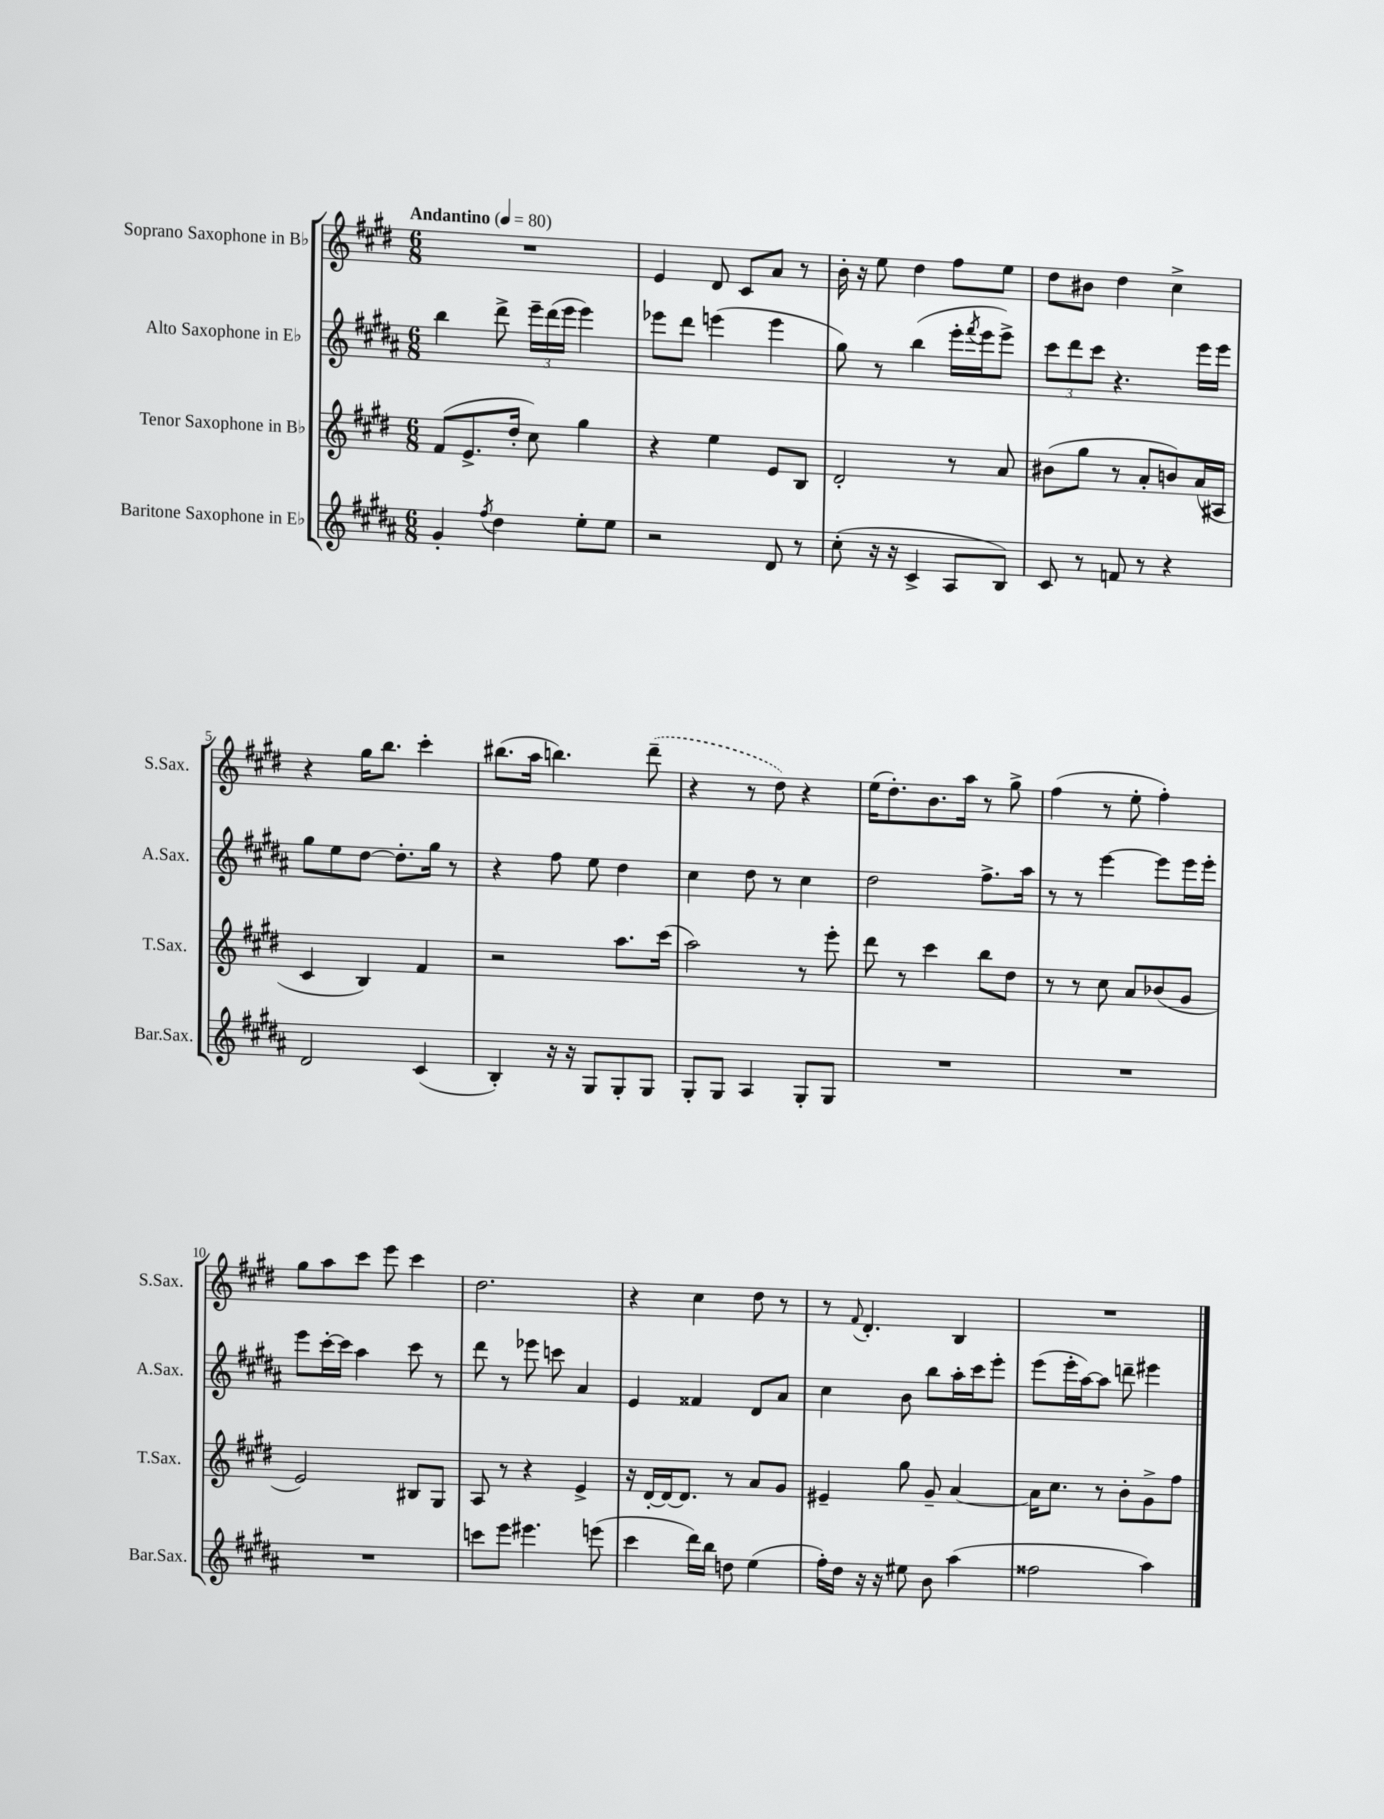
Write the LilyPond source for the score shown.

<<
\new StaffGroup <<
\new Staff = "s0" \with { instrumentName = "Soprano Saxophone in Bb" shortInstrumentName = "S.Sax." } {
    \clef treble \key e \major \numericTimeSignature \time 6/8 \tempo "Andantino" 4 = 80
    R2. |
    e'4 dis'8 cis'8 a'8 r8 |
    b'16-. r16 e''8 dis''4 fis''8 e''8 |
    dis''8 bis'8 dis''4 cis''4-> |
    r4 gis''16 b''8. cis'''4-. |
    bis''8.( a''16 b''4.) \once \slurDashed dis'''8--( |
    r4 r8 dis''8) r4 |
    e''16( dis''8.-.) b'8. a''16 r8 gis''8-> |
    fis''4( r8 e''8-. fis''4-.) |
    gis''8 a''8 cis'''8 e'''8 cis'''4 |
    dis''2. |
    r4 cis''4 dis''8 r8 |
    r8 \appoggiatura { fis'8 } dis'4.-. b4 |
    R2. \bar "|." |
}
\new Staff = "s1" \with { instrumentName = "Alto Saxophone in Eb" shortInstrumentName = "A.Sax." } {
    \clef treble \key b \major \numericTimeSignature \time 6/8
    b''4 dis'''8-> \tuplet 3/2 { e'''16-- dis'''16( e'''16 } e'''4) |
    ees'''8 dis'''8 e'''4( e'''4 |
    gis''8) r8 b''4( e'''16-. \acciaccatura { fis'''8 } e'''16 e'''8->) |
    \tuplet 3/2 { cis'''8 dis'''8 cis'''8 } r4. e'''16 e'''16 |
    gis''8 e''8 dis''8~ dis''8.-. gis''16 r8 |
    r4 fis''8 e''8 dis''4 |
    cis''4 dis''8 r8 cis''4 |
    dis''2 fis''8.-> ais''16 |
    r8 r8 e'''4~ e'''8 e'''16 e'''16-. |
    e'''8 cis'''16~-. cis'''16 ais''4 cis'''8 r8 |
    dis'''8 r8 ees'''8 c'''8 ais'4 |
    e'4 fisis'4 dis'8 ais'8 |
    cis''4 b'8 b''8 ais''16-. cis'''16 e'''8-. |
    e'''8( e'''16-. ais''16~) ais''8 d'''8-- eis'''4 \bar "|." |
}
\new Staff = "s2" \with { instrumentName = "Tenor Saxophone in Bb" shortInstrumentName = "T.Sax." } {
    \clef treble \key e \major \numericTimeSignature \time 6/8
    fis'8( e'8.-> dis''16-. cis''8) gis''4 |
    r4 e''4 e'8 b8 |
    dis'2-. r8 a'8 |
    bis'8( gis''8 r8 a'8-. b'8) a'16( ais16 |
    cis'4 b4) fis'4 |
    r2 a''8. cis'''16( |
    a''2) r8 e'''8-. |
    dis'''8 r8 cis'''4 b''8 dis''8 |
    r8 r8 cis''8 a'8 bes'8( gis'8 |
    e'2) bis8 gis8 |
    a8 r8 r4 e'4-> |
    r16 dis'16~-. dis'16~ dis'8. r8 a'8 gis'8 |
    eis'4-- gis''8 gis'8-- a'4~ |
    a'16 cis''8. r8 b'8-. gis'8-> fis''8 \bar "|." |
}
\new Staff = "s3" \with { instrumentName = "Baritone Saxophone in Eb" shortInstrumentName = "Bar.Sax." } {
    \clef treble \key b \major \numericTimeSignature \time 6/8
    gis'4-. \acciaccatura { fis''8 } dis''4 e''8-. e''8 |
    r2 dis'8 r8 |
    cis''8-.( r16 r16 cis'4-> ais8 b8) |
    cis'8 r8 f'8 r8 r4 |
    dis'2 cis'4( |
    b4-.) r16 r16 gis8 gis8-. gis8 |
    gis8-. gis8 ais4 gis8-. gis8 |
    R2. |
    R2. |
    R2. |
    c'''8 e'''8 eis'''4. e'''8( |
    cis'''4 dis'''16) b''16 d''8 e''4( |
    fis''16-.) dis''16 r16 r16 eis''8 b'8 ais''4( |
    fisis''2 ais''4) \bar "|." |
}
>>
>>
